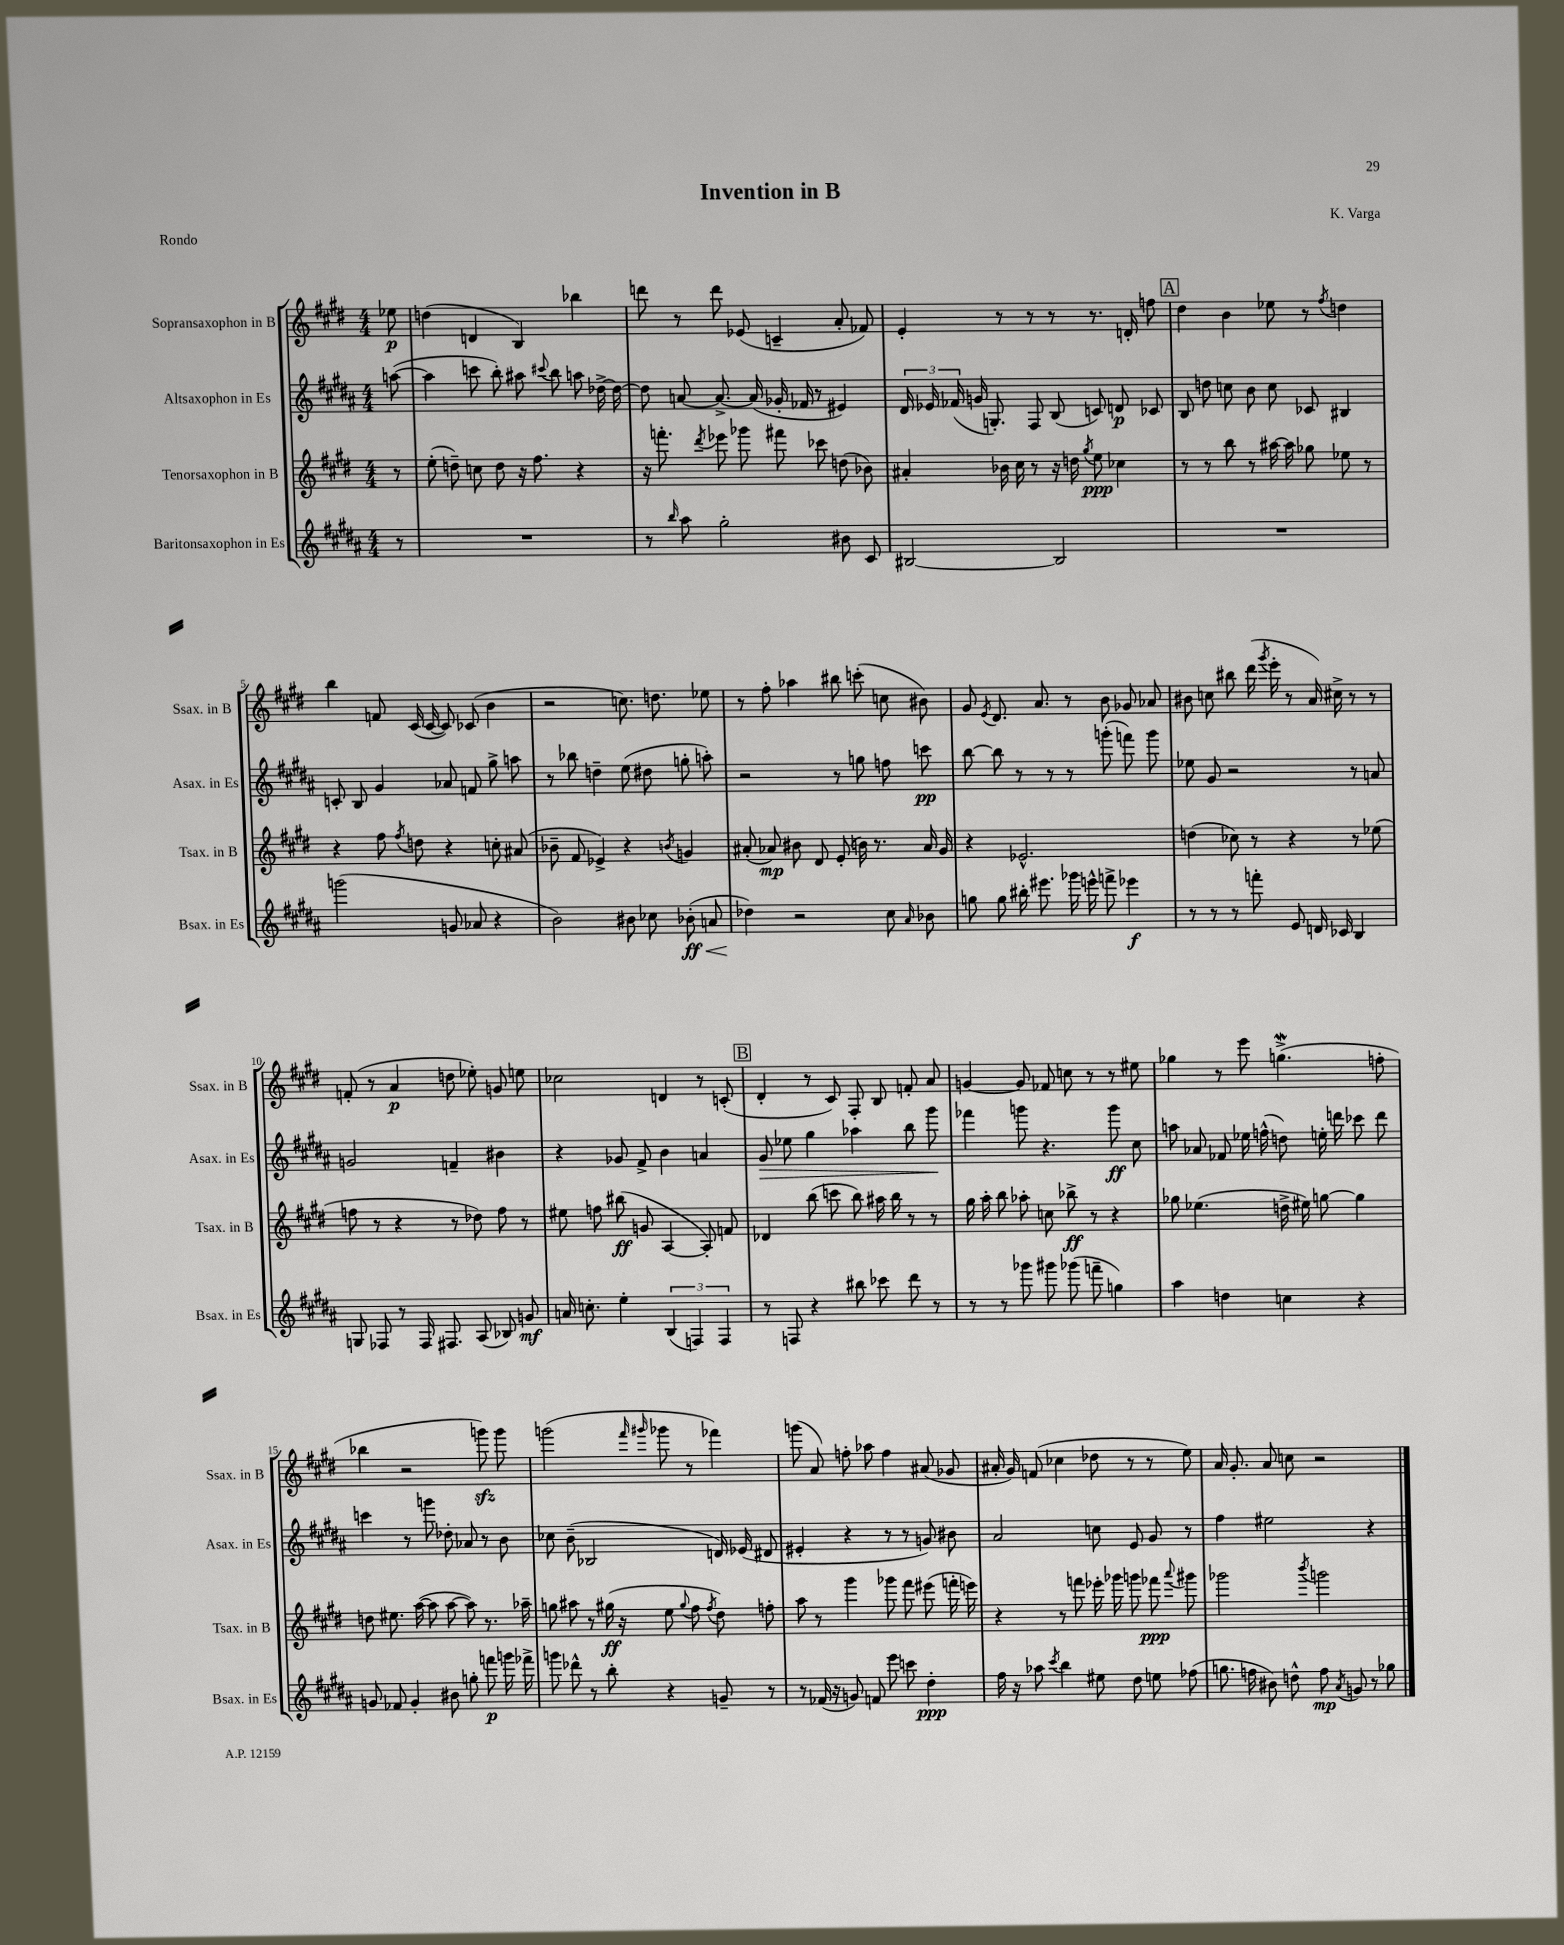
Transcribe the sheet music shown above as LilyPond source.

\header { title = "Invention in B" composer = "K. Varga" piece = "Rondo" }
<<
\new StaffGroup <<
\new Staff = "s0" \with { instrumentName = "Sopransaxophon in B" shortInstrumentName = "Ssax. in B" } {
    \clef treble \key e \major \numericTimeSignature \time 4/4 \partial 8
    \autoBeamOff ees''8\p |
    d''4( d'4 b4) bes''4 |
    d'''8 r8 d'''8 ees'8( c'4-- a'8-. fes'8) |
    e'4-. r8 r8 r8 r8. d'16-. f''8 |
    \mark \markup { \box "A" } dis''4 b'4 ees''8 r8 \acciaccatura { fis''8 } d''4 |
    b''4 f'8 cis'16( cis'16~ cis'8) ces'8( b'4 |
    r2 c''8.) d''8. ees''8 |
    r8 fis''8-. aes''4 bis''8 c'''8-.( c''8 bis'8) |
    gis'8 \acciaccatura { e'8 } dis'8. a'8. r8 b'8 ges'8 aes'8 |
    bis'8 c''8 bis''8 dis'''16( \acciaccatura { gis'''8 } e'''16-. r8 a'16) cis''16-> r8 r8 |
    f'8-.( r8 a'4\p d''8 ees''8-.) g'8 e''8 |
    ces''2 d'4 r8 c'8-.( |
    \mark \markup { \box "B" } dis'4-. r8 cis'8) fis8-. b8 f'8-. a'8 |
    g'4~ g'8 fes'8 c''8 r8 r8 eis''8 |
    ges''4 r8 e'''8 g''4.->\mordent( f''8-. |
    bes''4 r2 g'''8\sfz) g'''8 |
    g'''2( \grace { fis'''16 gis'''16 } ges'''8 r8 fes'''4) |
    g'''8( a'8) f''8-. aes''8 f''4 ais'8( ges'8 |
    ais'16-. gis'16) f'8( ces''4 des''8 r8 r8 e''8) |
    a'16 gis'8.-. a'8 c''8 r2 \bar "|." |
}
\new Staff = "s1" \with { instrumentName = "Altsaxophon in Es" shortInstrumentName = "Asax. in Es" } {
    \clef treble \key b \major \numericTimeSignature \time 4/4 \partial 8
    \autoBeamOff a''8~( |
    a''4 c'''8 b''8-.) ais''8 \appoggiatura { cis'''8 } b''8 a''8 des''16~-> des''16~ |
    des''8 a'8~ a'8.~-> a'16( ges'16-. fes'16 r8 eis'4) |
    \tuplet 3/2 { dis'16 ees'16 fes'16( } g'16 g8.-.) fis8 b8( c'8) d'8\p ces'8 |
    \mark \markup { \box "A" } b8 d''8 c''8 b'8 c''8 ces'8 bis4 |
    c'8-. b8 gis'4 aes'8 f'8 gis''8-> a''8 |
    r8 bes''8 d''4-- e''8( dis''8 g''8-. a''8-.) |
    r2 r8 g''8 f''8 c'''8\pp |
    b''8~ b''8 r8 r8 r8 g'''8-.( f'''8) g'''8 |
    ees''8 gis'8 r2 r8 a'8 |
    g'2 f'4-- bis'4 |
    r4 ges'8 fis'8-> b'4 a'4 |
    \mark \markup { \box "B" } gis'8\> ees''8 gis''4 aes''4 b''8 gis'''8\! |
    fes'''4 g'''8 r4. g'''8\ff cis''8 |
    a''8 aes'8 fes'8 ees''16 f''16-^( d''8) e''16-. d'''16 ces'''8 d'''8 |
    c'''4 r8 g'''8 des''8-. aes'8 r8 b'8 |
    ces''8 b'8--( bes2 d'16) ees'16( dis'8 |
    eis'4-. r4 r8 r8 g'8) bis'8 |
    ais'2 c''8 e'8 gis'8 r8 |
    fis''4 eis''2 r4 \bar "|." |
}
\new Staff = "s2" \with { instrumentName = "Tenorsaxophon in B" shortInstrumentName = "Tsax. in B" } {
    \clef treble \key e \major \numericTimeSignature \time 4/4 \partial 8
    \autoBeamOff r8 |
    e''8-.( d''8--) c''8 d''8 r16 fis''8. r4 |
    r16 f'''8.-. \acciaccatura { dis'''8 } ees'''8 ges'''8 fis'''8 ces'''8 d''8( bes'8) |
    ais'4-. bes'16 cis''16 r8 r16 d''16 \acciaccatura { gis''8 } e''8\ppp ces''4 |
    \mark \markup { \box "A" } r8 r8 b''8 r8 ais''16~ ais''16 ges''8 ees''8 r8 |
    r4 fis''8 \acciaccatura { fis''8 } d''8 r4 c''8-. ais'8( |
    bes'8-- fis'8 ees'4->) r4 \acciaccatura { b'8 } g'4 |
    ais'8-.( aes'8\mp) bis'8 dis'8 e'8-.( b'16) r8. aes'16 gis'16 |
    r4 ees'2.-^ |
    d''4( ces''8) r8 r4 r8 ees''8( |
    f''8 r8 r4 r8 des''8) f''8 r8 |
    eis''8 f''8 bis''8\ff( g'8 a4~ a8-.) f'8 |
    \mark \markup { \box "B" } des'4 b''8( c'''8 b''8) ais''16 b''16 r8 r8 |
    gis''16 a''16-. b''8 aes''8-. c''8 bes''8->\ff r8 r4 |
    ges''8 ees''4.( d''16-> eis''16) g''8~ g''4 |
    d''8 eis''8. a''16~( a''8 a''8~ a''8) r8. aes''16-- |
    g''8 ais''8 r8 gis''16\ff( r16 e''8 \appoggiatura { gis''8 } fis''8 \acciaccatura { fis''8 } dis''8) f''8-. |
    a''8 r8 gis'''4 ges'''8 fis'''8 eis'''8( f'''16-. e'''16) |
    r4 r8 f'''8 ees'''16-. ges'''16 g'''8 fes'''8\ppp \appoggiatura { a'''8 } gis'''8 |
    ges'''2 \acciaccatura { b'''8 } g'''2 \bar "|." |
}
\new Staff = "s3" \with { instrumentName = "Baritonsaxophon in Es" shortInstrumentName = "Bsax. in Es" } {
    \clef treble \key b \major \numericTimeSignature \time 4/4 \partial 8
    \autoBeamOff r8 |
    R1 |
    r8 \grace { b''16 } ais''8 gis''2-. bis'8 cis'8 |
    bis2~ bis2 |
    \mark \markup { \box "A" } R1 |
    g'''2( g'8 aes'8 r4 |
    b'2) bis'8 ces''8 bes'8-.\ff\<( a'8 |
    des''4\!) r2 cis''8 \grace { ais'16 } bes'8 |
    g''8 g''8 bis''16-. eis'''8. ges'''16 e'''16-^ f'''8-> ees'''4\f |
    r8 r8 r8 f'''8-. e'8 d'16 ces'16 b4 |
    g8 fes8 r8 fes16 fis8. ais8( bes8) g'8\mf |
    a'16 c''8.-. e''4-. \tuplet 3/2 { b4( f4) f4 } |
    \mark \markup { \box "B" } r8 f8 r4 bis''8 ces'''8 dis'''8 r8 |
    r8 r8 ges'''8 gis'''8 ges'''8( f'''8-- g''4) |
    ais''4 d''4 c''4 r4 |
    g'8 fes'8 g'4-. bis'8 g''8-. f'''8\p g'''16 fes'''16-> |
    g'''8 des'''8-^ r8 b''8-. r4 g'8-- r8 |
    r8 fes'16( r16 g'8) f'8 e'''8 c'''8 dis''4-.\ppp |
    fis''16 r16 aes''8 \acciaccatura { cis'''8 } b''4 eis''8 dis''8 e''8 fes''8( |
    g''8. f''16 bis'8) d''8-^ f''8\mp \acciaccatura { ais'8 } g'8 r8 ges''8 \bar "|." |
}
>>
>>
